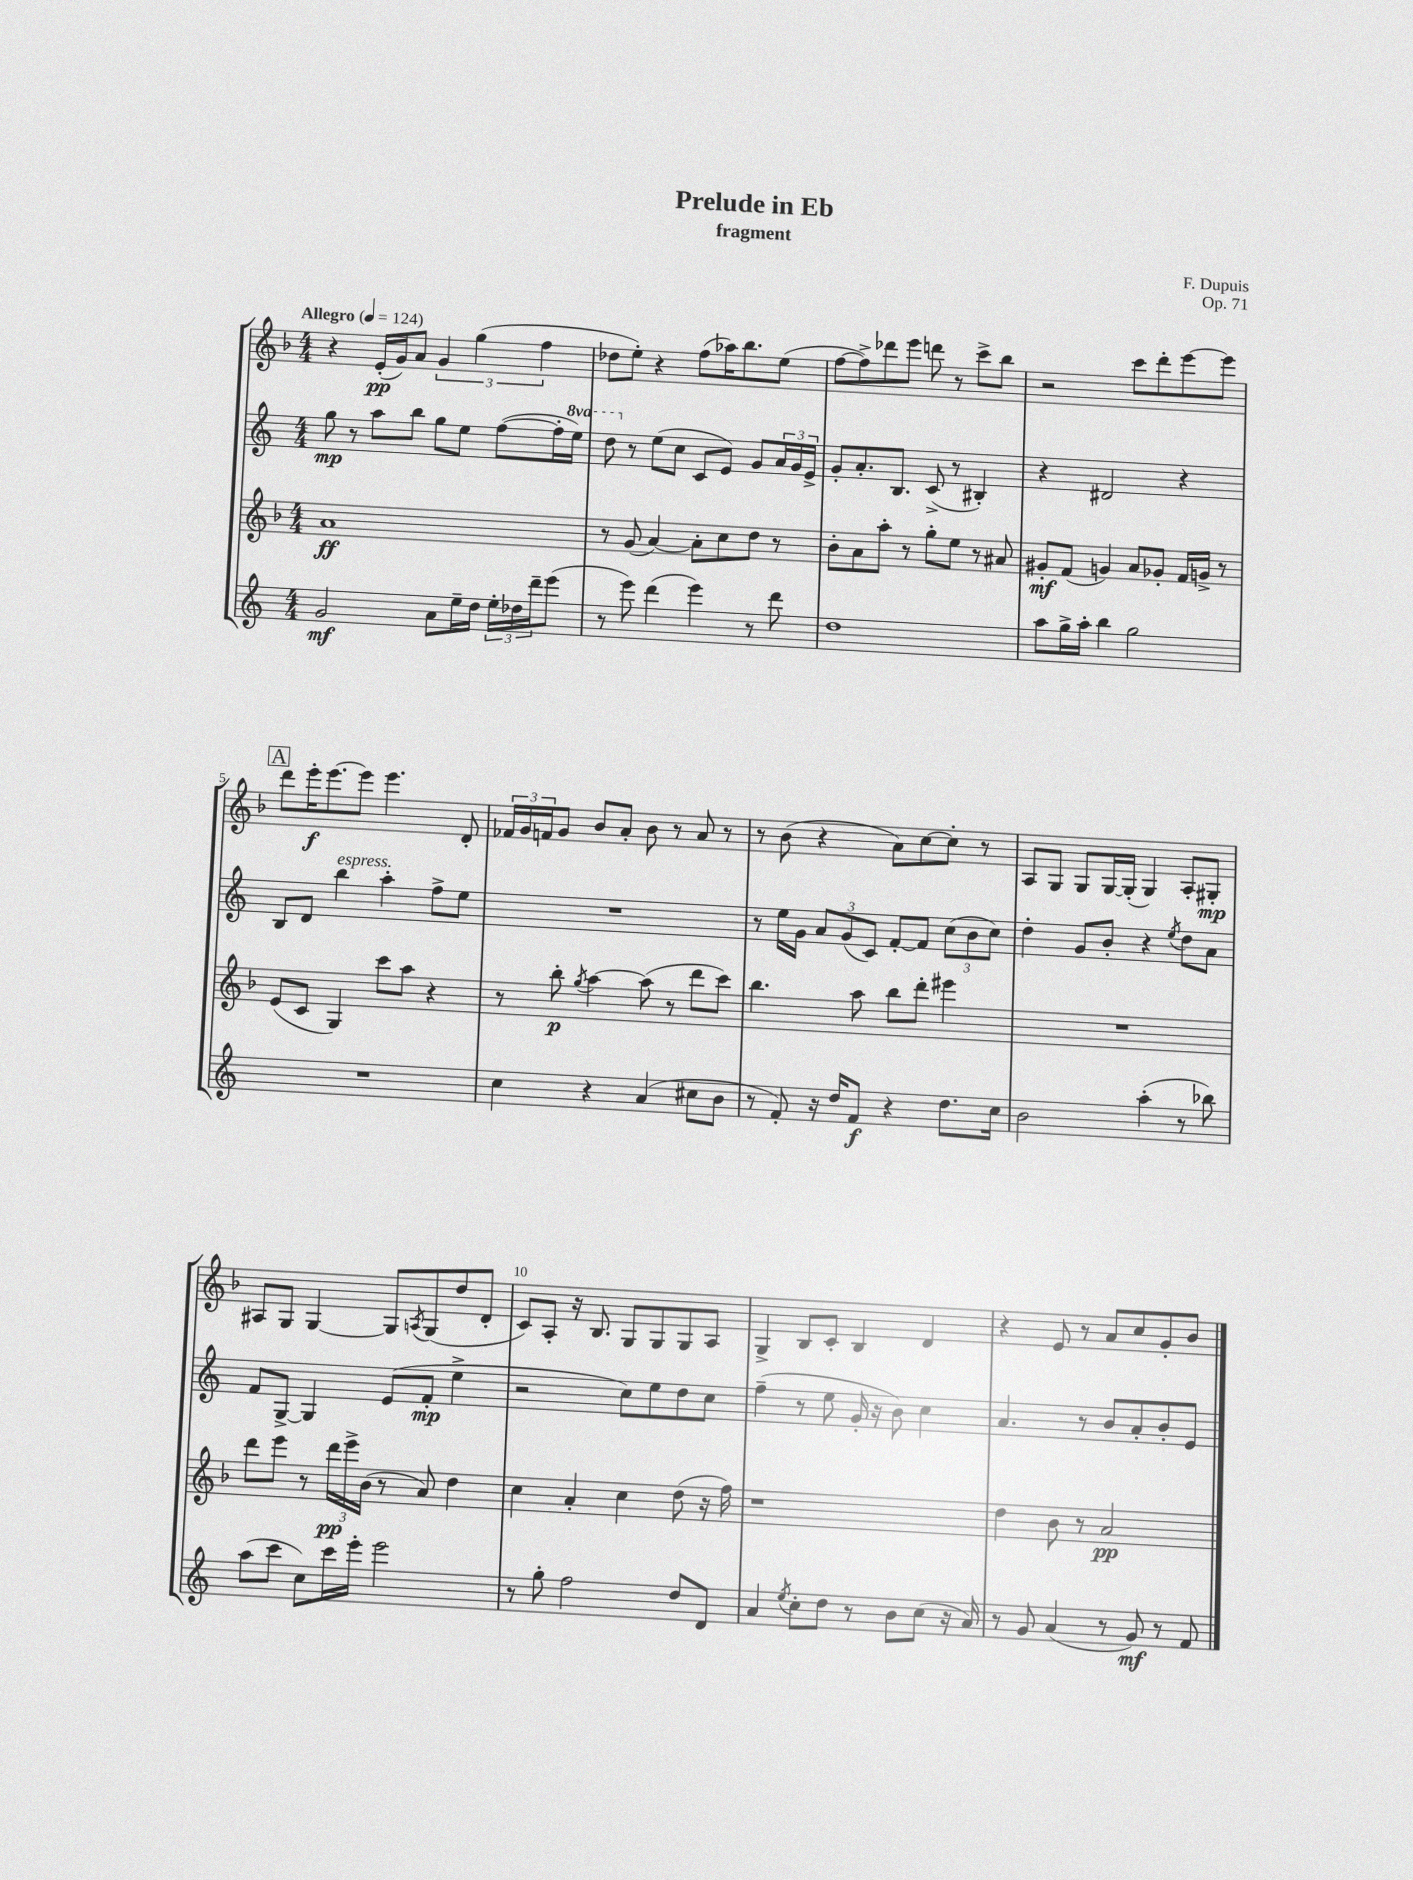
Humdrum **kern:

**kern	**dynam	**kern	**dynam	**kern	**dynam	**kern	**dynam
*part4	*part4	*part3	*part3	*part2	*part2	*part1	*part1
*staff4	*staff4	*staff3	*staff3	*staff2	*staff2	*staff1	*staff1
*clefG2	*	*clefG2	*	*clefG2	*	*clefG2	*
*k[]	*	*k[b-]	*	*k[]	*	*k[b-]	*
*M4/4	*	*M4/4	*	*M4/4	*	*M4/4	*
*MM124	*	*MM124	*	*MM124	*	*MM124	*
=1	=1	=1	=1	=1	=1	=1	=1
!	!	!	!	!	!	!LO:TX:a:B:t=Allegro	!
2g/	mf	1a	ff	8gg\	mp	4r	.
.	.	.	.	8r	.	.	.
.	.	.	.	8aa\L	.	(16e'/LL	pp
.	.	.	.	.	.	16g/J)	.
.	.	.	.	8bb\J	.	8a/J	.
8a\L	.	.	.	8gg\L	.	6g/	.
16ee~\L	.	.	.	8ee\J	.	.	.
.	.	.	.	.	.	(6gg\	.
16dd\JJ	.	.	.	.	.	.	.
24ee'\LL	.	.	.	([8ff\L	.	.	.
24dd-X\	.	.	.	.	.	.	.
24ddd~\J	.	.	.	.	.	6ff\	.
(8eee\J	.	.	.	16ff'\L]	.	.	.
*	*	*	*	*8va	*	*	*
.	.	.	.	16eee\JJ)	.	.	.
=2	=2	=2	=2	=2	=2	=2	=2
8r	.	8r	.	8ddd\	.	8dd-X\L	.
*	*	*	*	*X8va	*	*	*
8eee\)	.	(8g/	.	8r	.	8ee'\J)	.
(4ddd\	.	[4a/)	.	(8ee\L	.	4r	.
.	.	.	.	8cc\J	.	.	.
4eee\)	.	8a'\L]	.	8c/L	.	(8ff\L	.
.	.	8cc\	.	8e/J)	.	16aa-X\K)	.
.	.	.	.	.	.	8.bb-\	.
8r	.	8dd\J	.	8g/L	.	.	.
8ddd\	.	8r	.	24a/L	.	(8ee\J	.
.	.	.	.	24g/	.	.	.
.	.	.	.	24e^/JJ	.	.	.
=3	=3	=3	=3	=3	=3	=3	=3
1dd	.	8b-'\L	.	8g'/L	.	[8ff\L	.
.	.	8a\	.	8.a'/	.	8ff^\])	.
.	.	8aa'\J	.	.	.	8ddd-X\	.
.	.	.	.	8.B/J	.	.	.
.	.	8r	.	.	.	8eee\J	.
.	.	8gg'\L	.	(8c^/	.	8dddn\	.
.	.	8ee\J	.	8r	.	8r	.
.	.	8r	.	4B#X'/)	.	8ccc^\L	.
.	.	8a#X/	.	.	.	8bb-\J	.
=4	=4	=4	=4	=4	=4	=4	=4
8aa\L	.	8g#X'/L	mf	4r	.	2r	.
16gg^\L	.	(8f/J	.	.	.	.	.
16aa'\JJ	.	.	.	.	.	.	.
4bb\	.	4gn/)	.	2d#X/	.	.	.
2gg\	.	8a/L	.	.	.	8ccc\L	.
.	.	8g-X'/J	.	.	.	8ddd'\	.
.	.	16f/LL	.	4r	.	[8eee\	.
.	.	16gn^/JJ	.	.	.	.	.
.	.	8r	.	.	.	8eee\J]	.
!!LO:LB:g=z
!!LO:REH:place=s1:t=A
=5	=5	=5	=5	=5	=5	=5	=5
1r	.	(8e/L	.	8B/L	.	8ddd\L	.
.	.	8c/J	.	8d/J	.	16eee'\K	f
.	.	.	.	.	.	[8.eee\	.
!	!	!	!	!LO:TX:a:i:t=espress.	!	!	!
.	.	4G/)	.	4bb\	.	.	.
.	.	.	.	.	.	8eee\J]	.
.	.	8ccc\L	.	4aa'\	.	4.eee\	.
.	.	8aa\J	.	.	.	.	.
.	.	4r	.	8ff^\L	.	.	.
.	.	.	.	8ee\J	.	8d'/	.
=6	=6	=6	=6	=6	=6	=6	=6
4cc\	.	8r	.	1r	.	24f-X/LL	.
.	.	.	.	.	.	24g/	.
.	.	.	.	.	.	24fn/J	.
.	.	8bb-'\	p	.	.	8g/J	.
.	.	8qgg/	.	.	.	.	.
4r	.	[4aa\	.	.	.	8b-/L	.
.	.	.	.	.	.	8a'/J	.
(4a/	.	(8aa\]	.	.	.	8b-\	.
.	.	8r	.	.	.	8r	.
8cc#X\L	.	8ddd\L	.	.	.	8a/	.
8b\J	.	8ccc\J)	.	.	.	8r	.
=7	=7	=7	=7	=7	=7	=7	=7
8r	.	4.bb-\	.	8r	.	8r	.
8f'/)	.	.	.	16ee\LL	.	(8b-\	.
.	.	.	.	16g\JJ	.	.	.
16r	.	.	.	12a/L	.	4r	.
16dd/KL	.	.	.	.	.	.	.
.	.	.	.	(12g/	.	.	.
8f/J	f	8aa\	.	.	.	.	.
.	.	.	.	12c/J)	.	.	.
4r	.	8bb-\L	.	[8f'/L	.	8a\L)	.
.	.	8ddd'\J	.	8f/J]	.	[8cc\	.
8.dd\L	.	4eee#X\	.	(12cc\L	.	8cc'\J]	.
.	.	.	.	12b\	.	.	.
.	.	.	.	.	.	8r	.
.	.	.	.	12cc\J)	.	.	.
16cc\Jk	.	.	.	.	.	.	.
=8	=8	=8	=8	=8	=8	=8	=8
2b\	.	1r	.	4dd'\	.	8A/L	.
.	.	.	.	.	.	8G/J	.
.	.	.	.	8g/L	.	8G/L	.
.	.	.	.	8b'/J	.	[16G/L	.
.	.	.	.	.	.	(16G'/JJ]	.
(4aa'\	.	.	.	4r	.	4G/)	.
.	.	.	.	8qee/	.	.	.
8r	.	.	.	8dd\L	.	8A'/L	.
8bb-X\)	.	.	.	8a\J	.	8G#X'/J	mp
!!LO:LB:g=z
=9	=9	=9	=9	=9	=9	=9	=9
(8aa\L	.	8ddd\L	.	8f/L	.	8A#X/L	.
8ccc\J	.	8eee\J	.	[8G^/J	.	8G/J	.
8cc\L)	.	8r	.	4G/]	.	[4G/	.
16ccc\L	.	24ddd\LL	pp	.	.	.	.
.	.	24eee^\	.	.	.	.	.
16eee'\JJ	.	.	.	.	.	.	.
.	.	(24b-\JJ	.	.	.	.	.
2eee\	.	8r	.	(8e/L	.	8G/L]	.
.	.	.	.	.	.	8qAn/	.
.	.	8a/)	.	8f'/J	mp	(8G/	.
.	.	4dd\	.	4ee^\	.	8dd/	.
.	.	.	.	.	.	8d'/J	.
=10	=10	=10	=10	=10	=10	=10	=10
8r	.	4cc\	.	2r	.	8c/L)	.
8gg'\	.	.	.	.	.	8A'/J	.
2ff\	.	4a'/	.	.	.	16r	.
.	.	.	.	.	.	8.B-/	.
.	.	4cc\	.	8cc\L)	.	8G/L	.
.	.	.	.	8ee\	.	8G/	.
8dd/L	.	(8dd\	.	8dd\	.	8G/	.
8d/J	.	16r	.	8cc\J	.	8A/J	.
.	.	16ff\)	.	.	.	.	.
=11	=11	=11	=11	=11	=11	=11	=11
4a/	.	1r	.	(4ff~\	.	4G^/	.
8qee/	.	.	.	.	.	.	.
8cc'\L	.	.	.	8r	.	8B-/L	.
8dd\J	.	.	.	8ee\	.	8c'/J	.
8r	.	.	.	16g'/	.	4B-/	.
.	.	.	.	16r	.	.	.
8b\L	.	.	.	8b\)	.	.	.
(8cc\J	.	.	.	4cc\	.	4d/	.
16r	.	.	.	.	.	.	.
16a/)	.	.	.	.	.	.	.
=12	=12	=12	=12	=12	=12	=12	=12
8r	.	4dd\	.	4.a/	.	4r	.
8g/	.	.	.	.	.	.	.
(4a/	.	8b-\	.	.	.	8e/	.
.	.	8r	.	8r	.	8r	.
8r	.	2a/	pp	8b/L	.	8a/L	.
8g/)	mf	.	.	8a'/	.	8cc/	.
8r	.	.	.	8b'/	.	8g'/	.
8f/	.	.	.	8e/J	.	8b-/J	.
==	==	==	==	==	==	==	==
*-	*-	*-	*-	*-	*-	*-	*-
